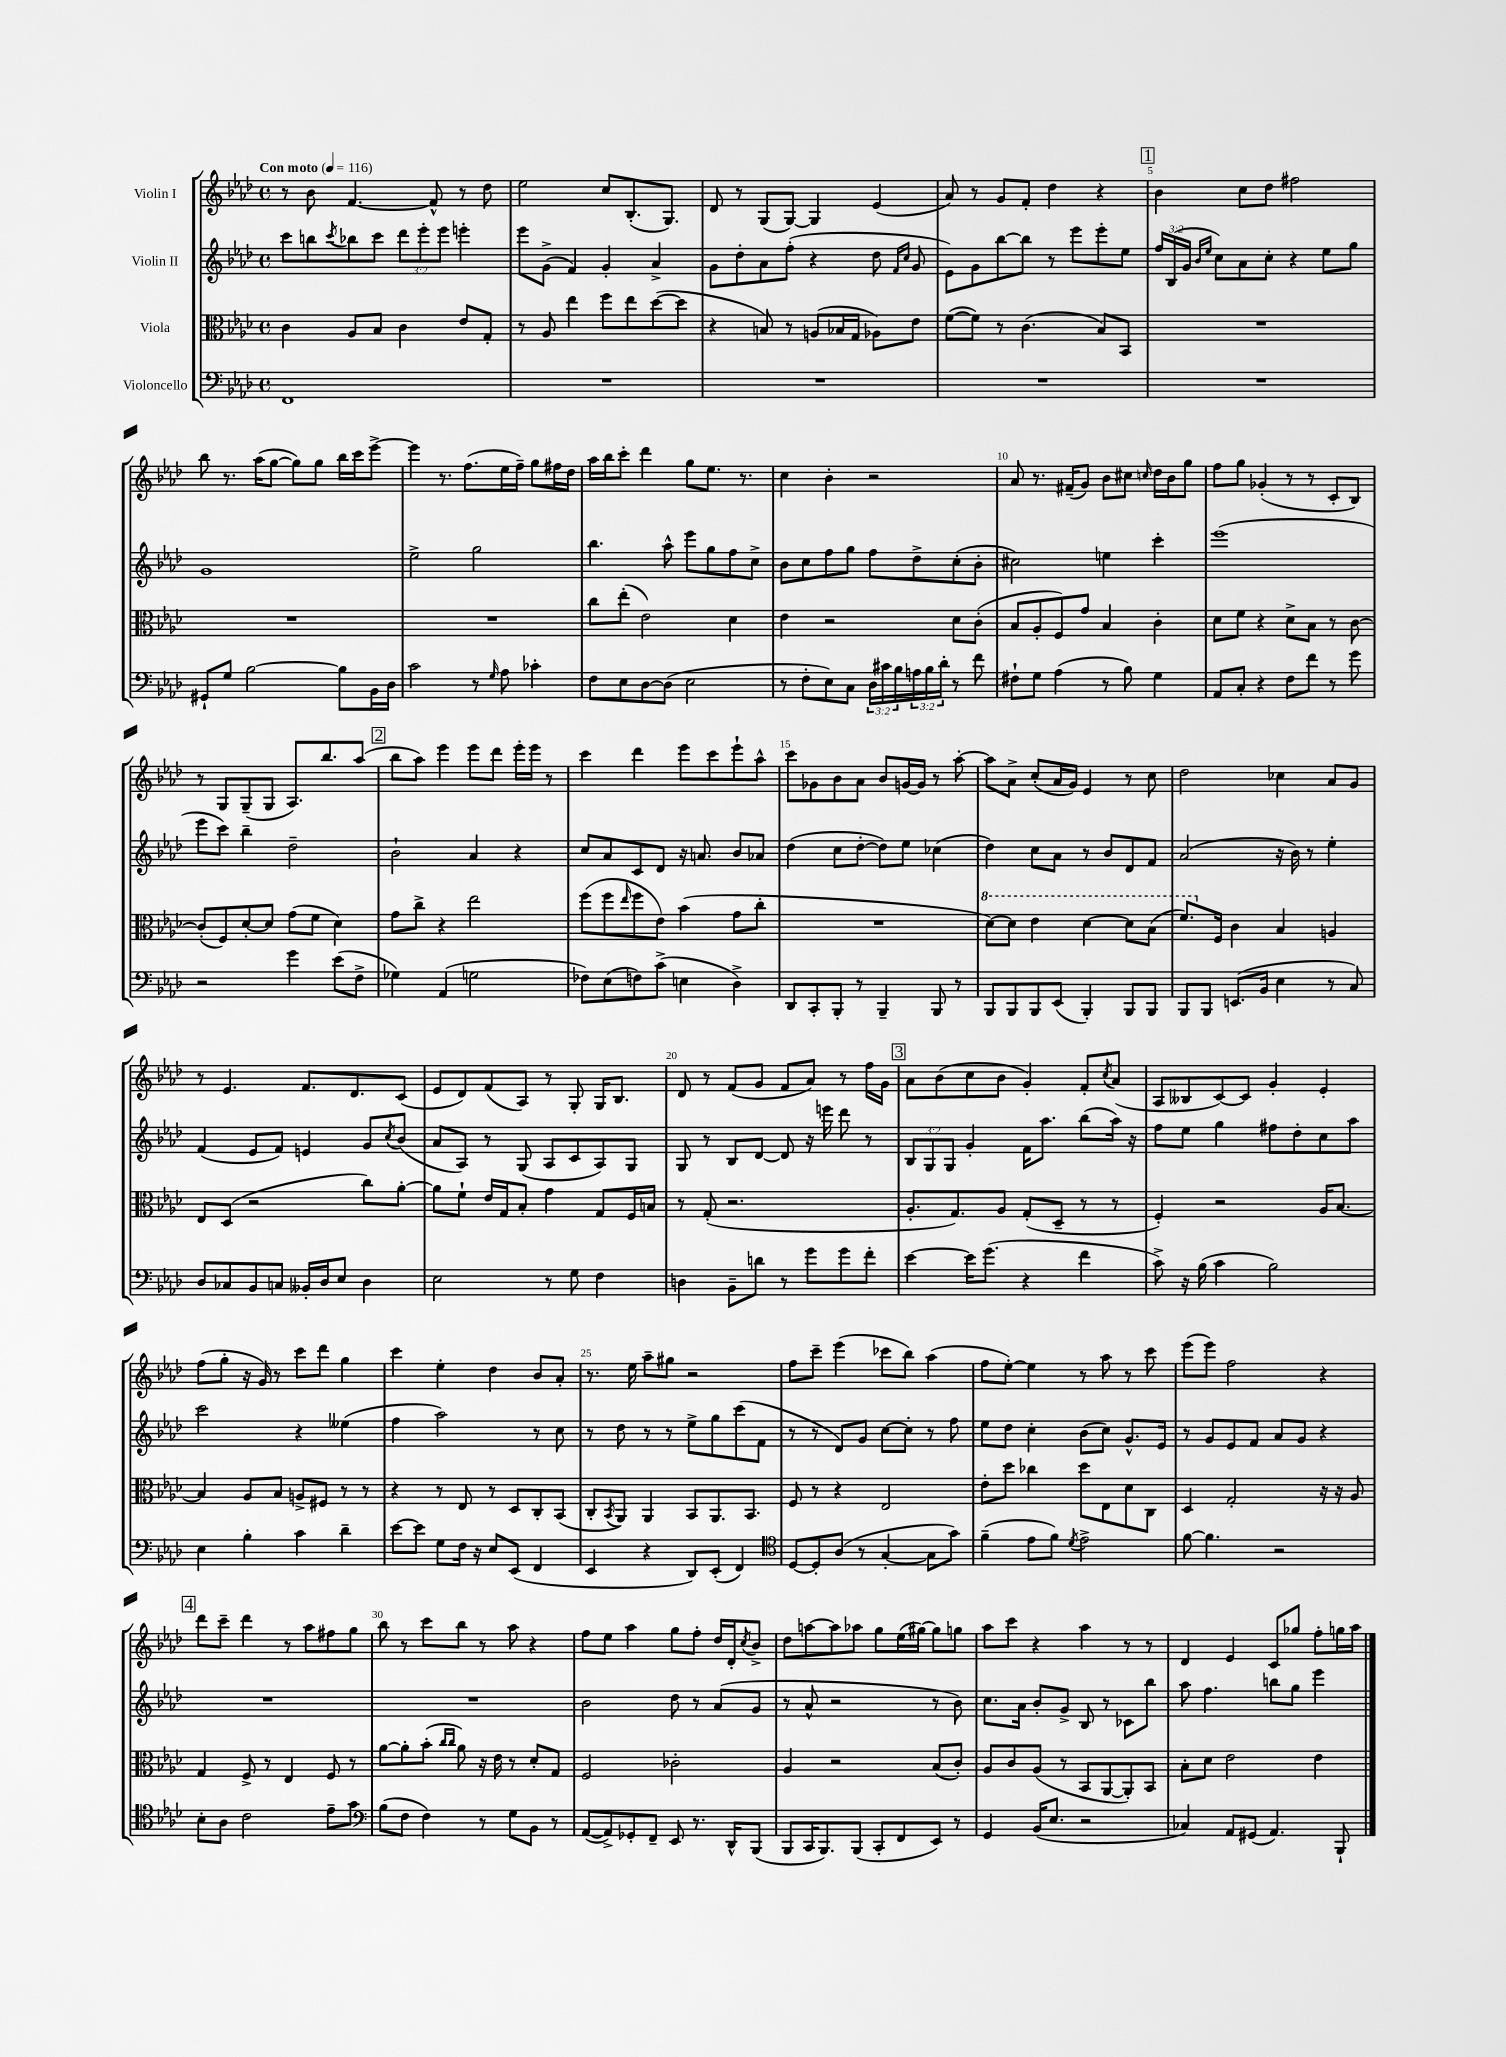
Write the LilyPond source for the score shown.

<<
\new StaffGroup <<
\new Staff = "s0" \with { instrumentName = "Violin I" } {
    \clef treble \key aes \major \defaultTimeSignature \time 4/4 \tempo "Con moto" 4 = 116
    r8 bes'8 f'4.~ f'8-^ r8 des''8 |
    ees''2 c''8 bes8.-.( g8.) |
    des'8 r8 g8( g8~) g4 ees'4( |
    aes'8) r8 g'8 f'8-. des''4 r4 |
    \mark \markup { \box "1" } bes'4 c''8 des''8 fis''2 |
    bes''8 r8. aes''16( g''8~ g''8) g''8 bes''16 c'''16 ees'''8~-> |
    ees'''4 r8. f''8.( ees''16 f''16--) g''8 fis''16 des''16 |
    aes''16 bes''16 c'''8-. des'''4 g''8 ees''8. r8. |
    c''4 bes'4-. r2 |
    aes'8 r8. fis'16--( g'8) bes'8 cis''8 \grace { c''16 } des''16 bes'16 g''8 |
    f''8 g''8 ges'4-.( r8 r8 c'8-. bes8) |
    r8 g8 g8--( g8 aes8.) bes''8. aes''8( |
    \mark \markup { \box "2" } bes''8 aes''8) ees'''4 ees'''8 des'''8 ees'''16-. ees'''16 r8 |
    c'''4 des'''4 ees'''8 c'''8 ees'''8-! aes''8-^ |
    c'''8 ges'8 bes'8 aes'8 bes'8 g'16~ g'16 r8 aes''8~-. |
    aes''8 aes'8-> c''8-.( aes'16 g'16) ees'4 r8 c''8 |
    des''2 ces''4 aes'8 g'8 |
    r8 ees'4. f'8. des'8. c'8( |
    ees'8 des'8) f'8( aes8) r8 g8-. g16 bes8. |
    des'8 r8 f'8( g'8 f'8 aes'8) r8 f''16 g'16 |
    \mark \markup { \box "3" } aes'8 bes'8( c''8 bes'8 g'4-.) f'8-. \acciaccatura { c''8 } aes'8( |
    aes8 beses8 c'8~) c'8 g'4-. ees'4-. |
    f''8( g''8-. r16 g'16) r8 c'''8 des'''8 g''4 |
    c'''4 ees''4-. des''4 bes'8 aes'8-. |
    r8. ees''16 aes''8-- gis''8 r2 |
    f''8 c'''8-- ees'''4( ces'''8 bes''8) aes''4( |
    f''8 ees''8~-.) ees''4 r8 aes''8 r8 c'''8 |
    ees'''8( ees'''8) f''2 r4 |
    \mark \markup { \box "4" } des'''8 c'''8-- des'''4 r8 aes''8 fis''8 g''8 |
    bes''8 r8 c'''8 bes''8 r8 aes''8 r4 |
    f''8 ees''8 aes''4 g''8 f''8-. des''16 des'16-. \acciaccatura { c''8 } bes'8-> |
    des''8 a''8~ a''8 aes''8 g''8 ees''16( gis''16~) gis''8 g''8 |
    aes''8 c'''8 r4 aes''4 r8 r8 |
    des'4 ees'4 c'8 ges''8 f''8-. g''16 aes''16 \bar "|." |
}
\new Staff = "s1" \with { instrumentName = "Violin II" } {
    \clef treble \key aes \major \defaultTimeSignature \time 4/4 \override Staff.TupletNumber.text = #tuplet-number::calc-fraction-text
    c'''8 b''8 \acciaccatura { c'''8 } bes''8 c'''8 \tuplet 3/2 { des'''8 ees'''8-. ees'''8 } e'''4-. |
    ees'''8 g'8->( f'4) g'4-. aes'4-> |
    g'8 des''8-. aes'8 f''8-.( r4 des''8 \grace { f'16 c''16 } g'8 |
    ees'8) g'8 bes''8~ bes''8 r8 ees'''8 ees'''8-. ees''8 |
    \mark \markup { \box "1" } \tuplet 3/2 { f''16 bes16( g'16 } \grace { bes'16 ees''16 } c''8) aes'8 c''8-. r4 ees''8 g''8 |
    g'1 |
    ees''2-> g''2 |
    bes''4. aes''8-^ ees'''8 g''8 f''8 c''8-> |
    bes'8 c''8 f''8 g''8 f''8 des''8-> c''8-.( bes'8-. |
    cis''2) e''4 c'''4-. |
    ees'''1( |
    ees'''8 c'''8) bes''4-- des''2-- |
    \mark \markup { \box "2" } bes'2-! aes'4 r4 |
    c''8 aes'8 c'8 des'8 r16 a'8. bes'8 aes'8 |
    des''4( c''8 des''8~-. des''8) ees''8 ces''4( |
    des''4) c''8 aes'8 r8 bes'8 des'8 f'8 |
    aes'2( r16 bes'16) r8 ees''4-. |
    f'4( ees'8 f'8) e'4 g'8 \acciaccatura { c''8 } bes'8( |
    aes'8 aes8) r8 g8( aes8 c'8 aes8) g8 |
    g8 r8 bes8 des'8~ des'8 r16 e'''16 des'''8 r8 |
    \mark \markup { \box "3" } \tuplet 3/2 { bes8 g8 g8 } g'4-. f'16 aes''8. bes''8( aes''16) r16 |
    f''8 ees''8 g''4 fis''8 des''8-. c''8 aes''8 |
    c'''2 r4 eeses''4( |
    f''4 aes''2) r8 c''8 |
    r8 des''8 r8 r8 ees''8-> g''8 c'''8( f'8 |
    r8 r8 des'8) g'8 c''8~ c''8-. r8 f''8 |
    ees''8 des''8 c''4-. bes'8( c''8) g'8.-^ ees'16 |
    r8 g'8 ees'8 f'8 aes'8 g'8 r4 |
    \mark \markup { \box "4" } R1 |
    R1 |
    bes'2 des''8 r8 aes'8( g'8 |
    r8 aes'8-^ r2 r8 bes'8) |
    c''8. aes'16 bes'8-. g'8-> bes8 r8 ces'8 bes''8 |
    aes''8 f''4. b''8 g''8 ees'''4 \bar "|." |
}
\new Staff = "s2" \with { instrumentName = "Viola" } {
    \clef alto \key aes \major \defaultTimeSignature \time 4/4
    c'4 aes8 bes8 c'4 ees'8 g8-. |
    r8 aes8 ees''4 f''8 ees''8 des''8~( des''8 |
    r4 b8) r8 a8( bes16 g16 aes8) ees'8 |
    f'8~( f'8) r8 c'4.( bes8) bes,8 |
    \mark \markup { \box "1" } R1 |
    R1 |
    R1 |
    c''8 ees''8-.( ees'2) des'4 |
    ees'4 r2 des'8 c'8-.( |
    bes8 aes8-. f8) g'8 bes4 c'4-. |
    des'8 f'8 r4 des'8-> bes8 r8 c'8~ |
    c'8-.( f8) des'8~-. des'8 g'8( f'8 des'4) |
    \mark \markup { \box "2" } g'8 c''8-> r4 ees''2 |
    f''8( f''8 \grace { ees''16 } f''8 ees'8) bes'4( g'8 c''8-. |
    R1 |
    \ottava #1 des''8~) des''8 ees''4 des''4~ des''8 bes'8( |
    f''8.) \ottava #0 f16 c'4 bes4 a4 |
    ees8 des8( r2 c''8) aes'8~-. |
    aes'8 f'8-! ees'16 g16 bes8-. g'4 g8 f16 b16 |
    r8 g8-.( r2. |
    \mark \markup { \box "3" } aes8.-. g8.) aes8 g8-.( des8-- r8 r8 |
    f4-.) r2 aes16 bes8.~ |
    bes4 aes8 bes8 a8-> fis8 r8 r8 |
    r4 r8 ees8 r8 des8 c8-. bes,8( |
    c8-. \acciaccatura { bes,8 } aes,8) aes,4 bes,8 aes,8. bes,8. |
    f8 r8 r4 ees2 |
    ees'8-. des''8 ces''4 des''8 ees8 des'8 c8 |
    des4 g2-. r16 r16 aes8 |
    \mark \markup { \box "4" } g4 f8-> r8 ees4 f8 r8 |
    aes'8~ aes'8-. bes'8-.( \grace { c''16 c''16 } aes'8) r16 ees'16 r8 des'8-. g8 |
    f2 ces'2-. |
    aes4 r2 bes8( c'8-.) |
    aes8 c'8 aes8( r8 bes,8 aes,8~ aes,8-.) bes,8 |
    bes8-. des'8 ees'2 ees'4 \bar "|." |
}
\new Staff = "s3" \with { instrumentName = "Violoncello" } {
    \clef bass \key aes \major \defaultTimeSignature \time 4/4 \override Staff.TupletNumber.text = #tuplet-number::calc-fraction-text
    f,1 |
    R1 |
    R1 |
    R1 |
    \mark \markup { \box "1" } R1 |
    gis,8-! g8 bes2~ bes8 bes,16 des16 |
    c'2 r8 \grace { g16 } aes8 ces'4-. |
    f8 ees8 des8~ des8( ees2 |
    r8 f8-. ees8) c8 \tuplet 3/2 { des16 cis'16 bes16 } \tuplet 3/2 { a16 bes16 des'16-. } r8 f'8 |
    fis8-! g8 aes4( r8 bes8) g4 |
    aes,8 c8-. r4 f8 f'8 r8 g'8 |
    r2 g'4 ees'8( f8-> |
    \mark \markup { \box "2" } ges4) aes,4( g2 |
    fes8) ees8( f8) c'8->( e4 des4->) |
    des,8 c,8-. bes,,8-. r8 bes,,4-- bes,,8 r8 |
    bes,,8 bes,,8 bes,,8 ees,8( bes,,4-.) bes,,8 bes,,8 |
    bes,,8 bes,,8 e,8.( bes,16 ees4 r8 c8) |
    des8 ces8 bes,8 c8 beses,16-. des16 ees8 des4 |
    ees2 r8 g8 f4 |
    d4 bes,8-- d'8 r8 g'8 g'8 f'8-. |
    \mark \markup { \box "3" } ees'4~ ees'16 g'8.( r4 f'4 |
    c'8->) r16 bes16( c'4 bes2) |
    ees4 bes4-. c'4 des'4-- |
    ees'8~ ees'8 g8 f16 r16 ees8 ees,8( f,4 |
    ees,4 r4 des,8) ees,8-.( f,4) |
    \clef tenor des8~ des8-. aes8( r8 g4~-. g8 g'8) |
    f'4--( ees'8 f'8) \acciaccatura { des'8 } ees'2-> |
    f'8~ f'4. r2 |
    \mark \markup { \box "4" } bes8-. aes8 c'2 ees'8-- g'8 |
    \clef bass bes8( f8 f4) r8 g8 bes,8 r8 |
    aes,8~( aes,8->) ges,8-. f,8-- ees,8 r8. des,16-^ bes,,8( |
    bes,,8 c,16 bes,,8.) bes,,8( c,8-. f,8 ees,8) r8 |
    g,4 bes,16( ees8. r2 |
    ces4) aes,8 gis,8( aes,4.) bes,,8-! \bar "|." |
}
>>
>>
\layout { \context { \Score \override BarNumber.break-visibility = ##(#f #t #t) barNumberVisibility = #(every-nth-bar-number-visible 5) } }
